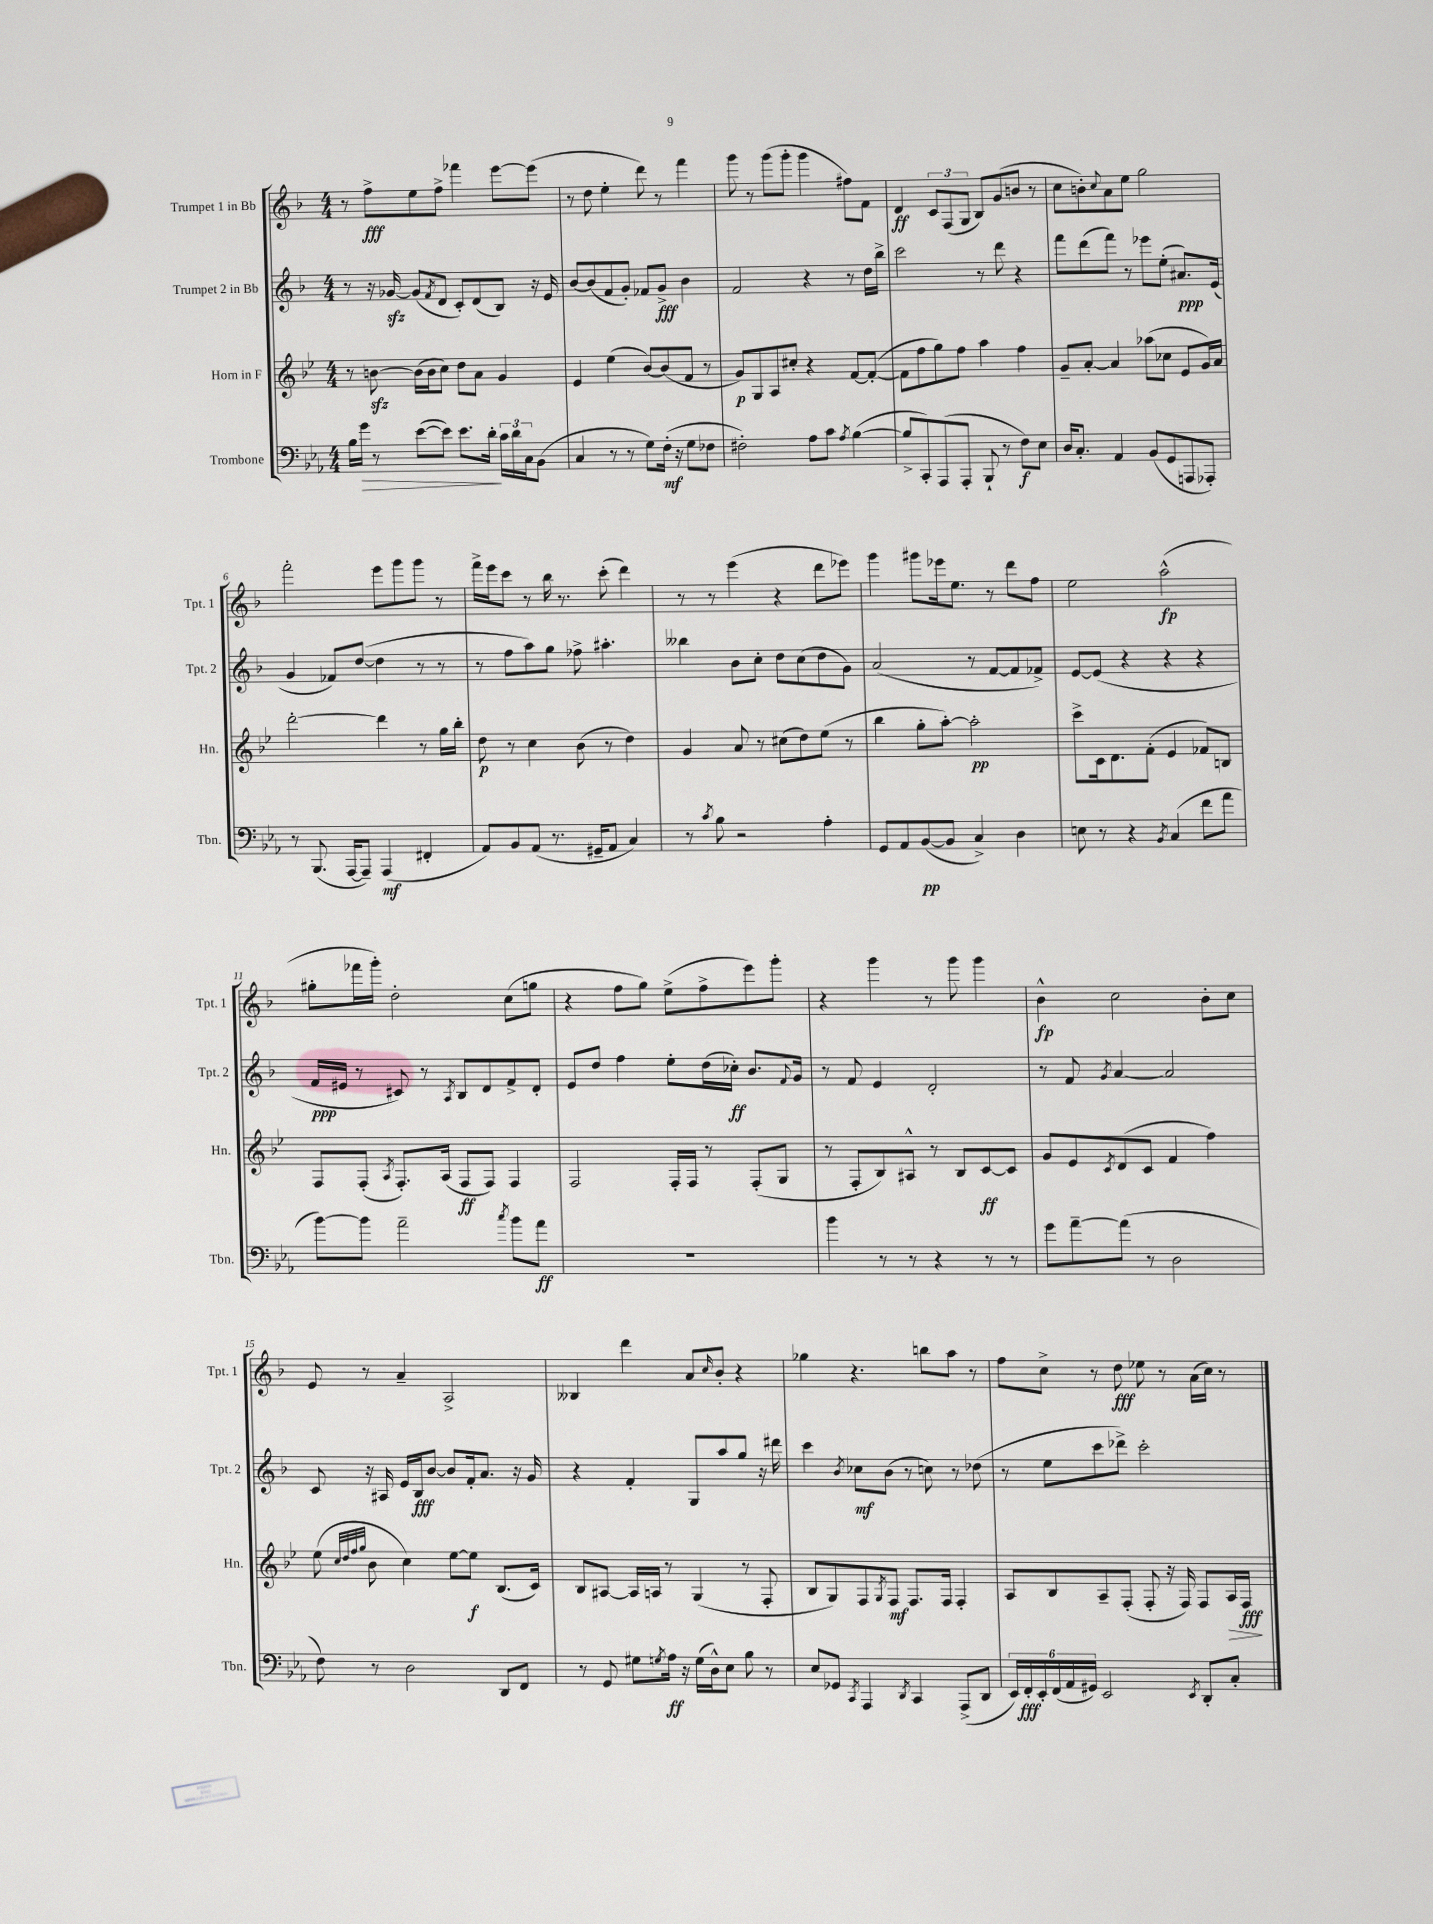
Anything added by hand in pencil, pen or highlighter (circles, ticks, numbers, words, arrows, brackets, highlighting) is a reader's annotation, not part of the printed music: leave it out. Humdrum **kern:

**kern	**dynam	**kern	**dynam	**kern	**dynam	**kern	**dynam
*part4	*part4	*part3	*part3	*part2	*part2	*part1	*part1
*staff4	*staff4	*staff3	*staff3	*staff2	*staff2	*staff1	*staff1
*I"Trombone	*	*I"Horn in F	*	*I"Trumpet 2 in Bb	*	*I"Trumpet 1 in Bb	*
*I'Tbn.	*	*I'Hn.	*	*I'Tpt. 2	*	*I'Tpt. 1	*
*clefF4	*	*clefG2	*	*clefG2	*	*clefG2	*
*k[b-e-a-]	*	*k[b-e-]	*	*k[b-]	*	*k[b-]	*
*M4/4	*	*M4/4	*	*M4/4	*	*M4/4	*
=1	=1	=1	=1	=1	=1	=1	=1
16B-\LL	.	8r	.	8r	.	8r	.
!	!LO:HP:b	!	!	!	!	!	!
16g\JJ	>	.	.	.	.	.	.
8r	.	[8bnzz\	.	16r	.	8ff^\L	fff
.	.	.	.	[16g-Xzz/	.	.	.
([8e-\L	.	(16b\LL]	.	(8g-/L]	.	8ee\	.
.	.	16b\J	.	.	.	.	.
.	.	.	.	8qf/	.	.	.
8e-\J])	.	8cc\J)	.	8d/J	.	8ff^\J	.
8.e-\L	.	8dd\L	.	8c'/L)	.	4fff-X\	.
.	.	8a\J	.	(8d/	.	.	.
16d'\Jk	.	.	.	.	.	.	.
24c\LL	]	4g/	.	8B-/J)	.	[8eee\L	.
24d\	.	.	.	.	.	.	.
24C\J	.	.	.	.	.	.	.
(8BB-\J	.	.	.	16r	.	(8eee\J]	.
.	.	.	.	16e/	.	.	.
=2	=2	=2	=2	=2	=2	=2	=2
4C/	.	4e-/	.	[8b-/L	.	8r	.
.	.	.	.	(8b-/]	.	8dd\	.
8r	.	(4ee-\	.	8f/	.	4ee'\	.
8r	.	.	.	8g'/J)	.	.	.
8G\L)	.	[8b-/L)	.	8f-X/L	.	8ddd\)	.
(16F'\Jk	mf	(8b-/]	.	8g^/J	fff	8r	.
16r	.	.	.	.	.	.	.
8G\L	.	8f/J	.	4b-\	.	4fff\	.
8F-X\J	.	8r	.	.	.	.	.
=3	=3	=3	=3	=3	=3	=3	=3
2F#X'\)	.	8g/L)	p	2f/	.	8ggg\	.
.	.	8G/	.	.	.	8r	.
.	.	8A/	.	.	.	(8ggg\L	.
.	.	8cc#X'/J	.	.	.	8ggg'\J	.
8A-\L	.	4r	.	4r	.	4ggg\	.
8c\J	.	.	.	.	.	.	.
8qA-/	.	.	.	.	.	.	.
([4B-\	.	[8f/L	.	8r	.	8ff#X\L)	.
.	.	(8f'/J_	.	16dd\LL	.	8f\J	.
.	.	.	.	16bb-^\JJ	.	.	.
=4	=4	=4	=4	=4	=4	=4	=4
8B-^/L]	.	8f\L]	.	2ccc\	.	4d/	ff
8CC'/)	.	8ff\	.	.	.	.	.
(8AAA-/	.	8gg\)	.	.	.	12c/L	.
.	.	.	.	.	.	(12F/	.
8AAA-'/J	.	8ff\J	.	.	.	.	.
.	.	.	.	.	.	12G/J	.
8BBB-`/	.	4aa\	.	8r	.	8B-/L)	.
8r	.	.	.	8ddd\	.	(8g/	.
8F\L)	f	4ff\	.	4r	.	8bn/J	.
8E-\J	.	.	.	.	.	8r	.
=5	=5	=5	=5	=5	=5	=5	=5
16D/KL	.	8g~/L	.	8fff\L	.	8cc\L	.
8.C'/J	.	.	.	.	.	.	.
.	.	[8a'/J	.	(8ddd\	.	8bn'\)	.
.	.	.	.	.	.	8qqcc/	.
4AA-/	.	4a/]	.	8fff\J)	.	8a\	.
.	.	.	.	8r	.	8ee\J	.
(8BB-/L	.	(8aa-X\L	.	8eee-X\L	.	2gg\	.
8GG/	.	8cc-X\J	.	(8ee'\J	.	.	.
8AAAn/	.	8e-/L	.	8.a#X/L)	ppp	.	.
8AAA-X'/J)	.	16g/L)	.	.	.	.	.
.	.	16a/JJ	.	(16e/Jk	.	.	.
!!LO:LB:g=z
=6	=6	=6	=6	=6	=6	=6	=6
8r	.	[2ddd'\	.	4g/	.	2fff'\	.
(8.BBB-/	.	.	.	.	.	.	.
.	.	.	.	8f-X/L)	.	.	.
[16AAA-/KL	.	.	.	.	.	.	.
8AAA-~/J])	.	.	.	([8dd/J	.	.	.
(4AAA-/	mf	4ddd\]	.	4dd\]	.	8eee\L	.
.	.	.	.	.	.	8ggg\	.
4FF#X'/	.	8r	.	8r	.	8ggg\J	.
.	.	16gg\LL	.	8r	.	8r	.
.	.	16bb-'\JJ	.	.	.	.	.
=7	=7	=7	=7	=7	=7	=7	=7
8AA-/L)	.	8dd\	p	8r	.	16fff^\LL	.
.	.	.	.	.	.	16eee\J	.
8BB-/	.	8r	.	8ff\L	.	8ccc\J	.
(8AA-/J	.	4cc\	.	8aa\)	.	8r	.
8.r	.	.	.	8gg\J	.	16bb-\	.
.	.	.	.	.	.	8.r	.
.	.	(8b-\	.	8ff-X^\	.	.	.
16GG#X~/KL	.	.	.	.	.	.	.
8AA-/J	.	8r	.	4.aa#X'\	.	(8ccc'\	.
4C/)	.	4dd\)	.	.	.	4ddd\)	.
=8	=8	=8	=8	=8	=8	=8	=8
8r	.	4g/	.	4bb--X\	.	8r	.
8qc/	.	.	.	.	.	.	.
8B-\	.	.	.	.	.	8r	.
2r	.	8a/	.	8b-\L	.	(4eee\	.
.	.	8r	.	8cc'\J	.	.	.
.	.	(8cc#X\L	.	8dd\L	.	4r	.
.	.	8dd\)	.	(8cc\	.	.	.
4A-'\	.	(8ee-\J	.	8dd\	.	8ddd\L	.
.	.	8r	.	8g\J)	.	8eee-X\J)	.
=9	=9	=9	=9	=9	=9	=9	=9
8GG/L	.	4bb-\	.	(2a/	.	4ggg\	.
8AA-/	.	.	.	.	.	.	.
([8BB-/	pp	8gg'\L	.	.	.	8ggg#X\L	.
8BB-/J]	.	[8aa'\J)	.	.	.	16eee-X\k	.
.	.	.	.	.	.	8.ee\J	.
4C^/)	.	2aa'\]	pp	8r	.	.	.
.	.	.	.	[8f/L	.	8r	.
4D\	.	.	.	8f/]	.	8ddd\L	.
.	.	.	.	8f-X^/J)	.	8ff\J	.
=10	=10	=10	=10	=10	=10	=10	=10
8En\	.	8ccc^\L	.	[8e/L	.	2ee\	.
8r	.	16c\k	.	(8e/J]	.	.	.
.	.	8.d\	.	.	.	.	.
4r	.	.	.	4r	.	.	.
.	.	(8f'\J	.	.	.	.	.
8qBB-/	.	.	.	.	.	.	.
(4C/	.	4e-/	.	4r	.	(2aa^^\	fp
8f\L	.	8f-X/L)	.	4r	.	.	.
8a-\J	.	8Bn/J	.	.	.	.	.
!!LO:LB:g=z
=11	=11	=11	=11	=11	=11	=11	=11
[8b-\L)	.	8F/L	.	16f/LL	ppp	8gg#X'\L	.
.	.	.	.	16e#X/JJ	.	.	.
8b-\J]	.	(8F'/J	.	8r	.	16fff-X\L	.
.	.	.	.	.	.	16ggg'\JJ)	.
.	.	8qA/	.	.	.	.	.
2a-~\	.	8.F'/L)	.	8c#X/)	.	2dd'\	.
.	.	.	.	8r	.	.	.
.	.	(16A/Jk	.	.	.	.	.
.	.	.	.	8qA/	.	.	.
.	.	8F/L	ff	8B-/L	.	.	.
.	.	8F/J)	.	8d/	.	.	.
8qcc/	.	.	.	.	.	.	.
8b-\L	.	4F/	.	8f^/	.	(8cc\L	.
8a-\J	ff	.	.	8d'/J	.	8ggn\J	.
=12	=12	=12	=12	=12	=12	=12	=12
1r	.	2F/	.	8e/L	.	4r	.
.	.	.	.	8dd/J	.	.	.
.	.	.	.	4ff\	.	8ff\L	.
.	.	.	.	.	.	8gg\J)	.
.	.	16F'/LL	.	8ee'\L	.	(8ee^\L	.
.	.	16F/JJ	.	.	.	.	.
.	.	8r	.	(16dd\L	.	8ff^\	.
.	.	.	.	16cc-X'\JJ)	ff	.	.
.	.	(8F'/L	.	8.b-/L	.	8eee\)	.
.	.	8G/J	.	.	.	8ggg'\J	.
.	.	.	.	8qqf/	.	.	.
.	.	.	.	16g/Jk	.	.	.
=13	=13	=13	=13	=13	=13	=13	=13
4b-\	.	8r	.	8r	.	4r	.
.	.	8F'/L	.	8f/	.	.	.
8r	.	8B-/)	.	4e/	.	4ggg\	.
8r	.	8A#X^^/J	.	.	.	.	.
4r	.	8r	.	2d'/	.	8r	.
.	.	8B-/L	.	.	.	8ggg\	.
8r	.	[8c/	ff	.	.	4ggg\	.
8r	.	8c/J]	.	.	.	.	.
=14	=14	=14	=14	=14	=14	=14	=14
8g\L	.	8g/L	.	8r	.	4b-^^\	fp
[8a-~\	.	8e-/	.	8f/	.	.	.
.	.	8qc/	.	8qg/	.	.	.
(8a-\J]	.	(8d/	.	[4a/	.	2cc\	.
8r	.	8c/J	.	.	.	.	.
2D\	.	4f/	.	2a/]	.	.	.
.	.	4ff\)	.	.	.	8b-'\L	.
.	.	.	.	.	.	8cc\J	.
!!LO:LB:g=z
=15	=15	=15	=15	=15	=15	=15	=15
8F\)	.	(8ee-\	.	8c/	.	8e/	.
.	.	32qqcc/LLL	.	.	.	.	.
.	.	32qqdd/	.	.	.	.	.
.	.	32qqff/	.	.	.	.	.
.	.	32qqgg/JJJ	.	.	.	.	.
8r	.	8b-\	.	16r	.	8r	.
.	.	.	.	16A#X/	.	.	.
2D\	.	4cc\)	.	16e/LL	.	4a~/	.
.	.	.	.	16B-/J	fff	.	.
.	.	.	.	[8b-/J	.	.	.
.	.	[8ee-\L	.	8b-/L]	.	2A^/	.
.	.	8ee-\J]	f	16f'/k	.	.	.
.	.	.	.	8.a/J	.	.	.
8DD/L	.	(8.B-/L	.	.	.	.	.
8FF/J	.	.	.	16r	.	.	.
.	.	16c/Jk)	.	16g/	.	.	.
=16	=16	=16	=16	=16	=16	=16	=16
8r	.	8B-/L	.	4r	.	4B--X/	.
8GG/	.	[8A#X/J	.	.	.	.	.
8G#X\L	.	16A#/LL]	.	4f'/	.	4ddd\	.
.	.	16An/JJ	.	.	.	.	.
8qGn/	.	.	.	.	.	.	.
16A-\Jk	ff	8r	.	.	.	.	.
16r	.	.	.	.	.	.	.
(16G\LL	.	(4G/	.	8G/L	.	8a/L	.
16D^^\J)	.	.	.	.	.	.	.
.	.	.	.	.	.	16qqcc/	.
8E-\J	.	.	.	8aa/	.	8b-'/J	.
8B-\	.	8r	.	8gg/J	.	4r	.
8r	.	8F'/	.	16r	.	.	.
.	.	.	.	16ddd#X\	.	.	.
=17	=17	=17	=17	=17	=17	=17	=17
8E-/L	.	8B-/L	.	4ccc\	.	4gg-X\	.
8GG-X/J	.	8G/)	.	.	.	.	.
8qCC/	.	.	.	8qb-/	.	.	.
4AAA-/	.	8F/	.	8cc-X\L	mf	4.r	.
.	.	8qG/	.	.	.	.	.
.	.	8F/J	mf	(8b-\J	.	.	.
8qDD/	.	.	.	.	.	.	.
4CC/	.	8.F/L	.	8r	.	.	.
.	.	.	.	8ccn\)	.	8bbn\L	.
.	.	16F/Jk	.	.	.	.	.
(8AAA-^/L	.	4F'/	.	8r	.	8aa\J	.
8DD/J	.	.	.	(8dd-X\	.	8r	.
=18	=18	=18	=18	=18	=18	=18	=18
24EE-/LL)	.	8A/L	.	8r	.	8ff\L	.
24FF'/	fff	.	.	.	.	.	.
24EE-'/	.	.	.	.	.	.	.
(24FF/	.	8B-/	.	8ee\L	.	8cc^\J	.
24AA-/	.	.	.	.	.	.	.
24GG#X/JJ)	.	.	.	.	.	.	.
2EE-/	.	8A~/	.	8ccc\	.	8r	.
.	.	(8F'/J	.	8ddd-X^\J)	.	8dd\	fff
.	.	8F'/	.	2ccc'\	.	8ee-X\	.
.	.	16r	.	.	.	8r	.
.	.	16F/)	.	.	.	.	.
8qEE-/	.	.	.	.	.	.	.
8DD'/L	.	8F/L	.	.	.	(16a\LL	.
.	.	.	.	.	.	16cc\JJ)	.
!	!	!	!LO:HP:b	!	!	!	!
8C'/J	.	16A/L	>	.	.	8r	.
.	.	16F/JJ	fff	.	.	.	.
.	.	.	]	.	.	.	.
==	==	==	==	==	==	==	==
*-	*-	*-	*-	*-	*-	*-	*-
